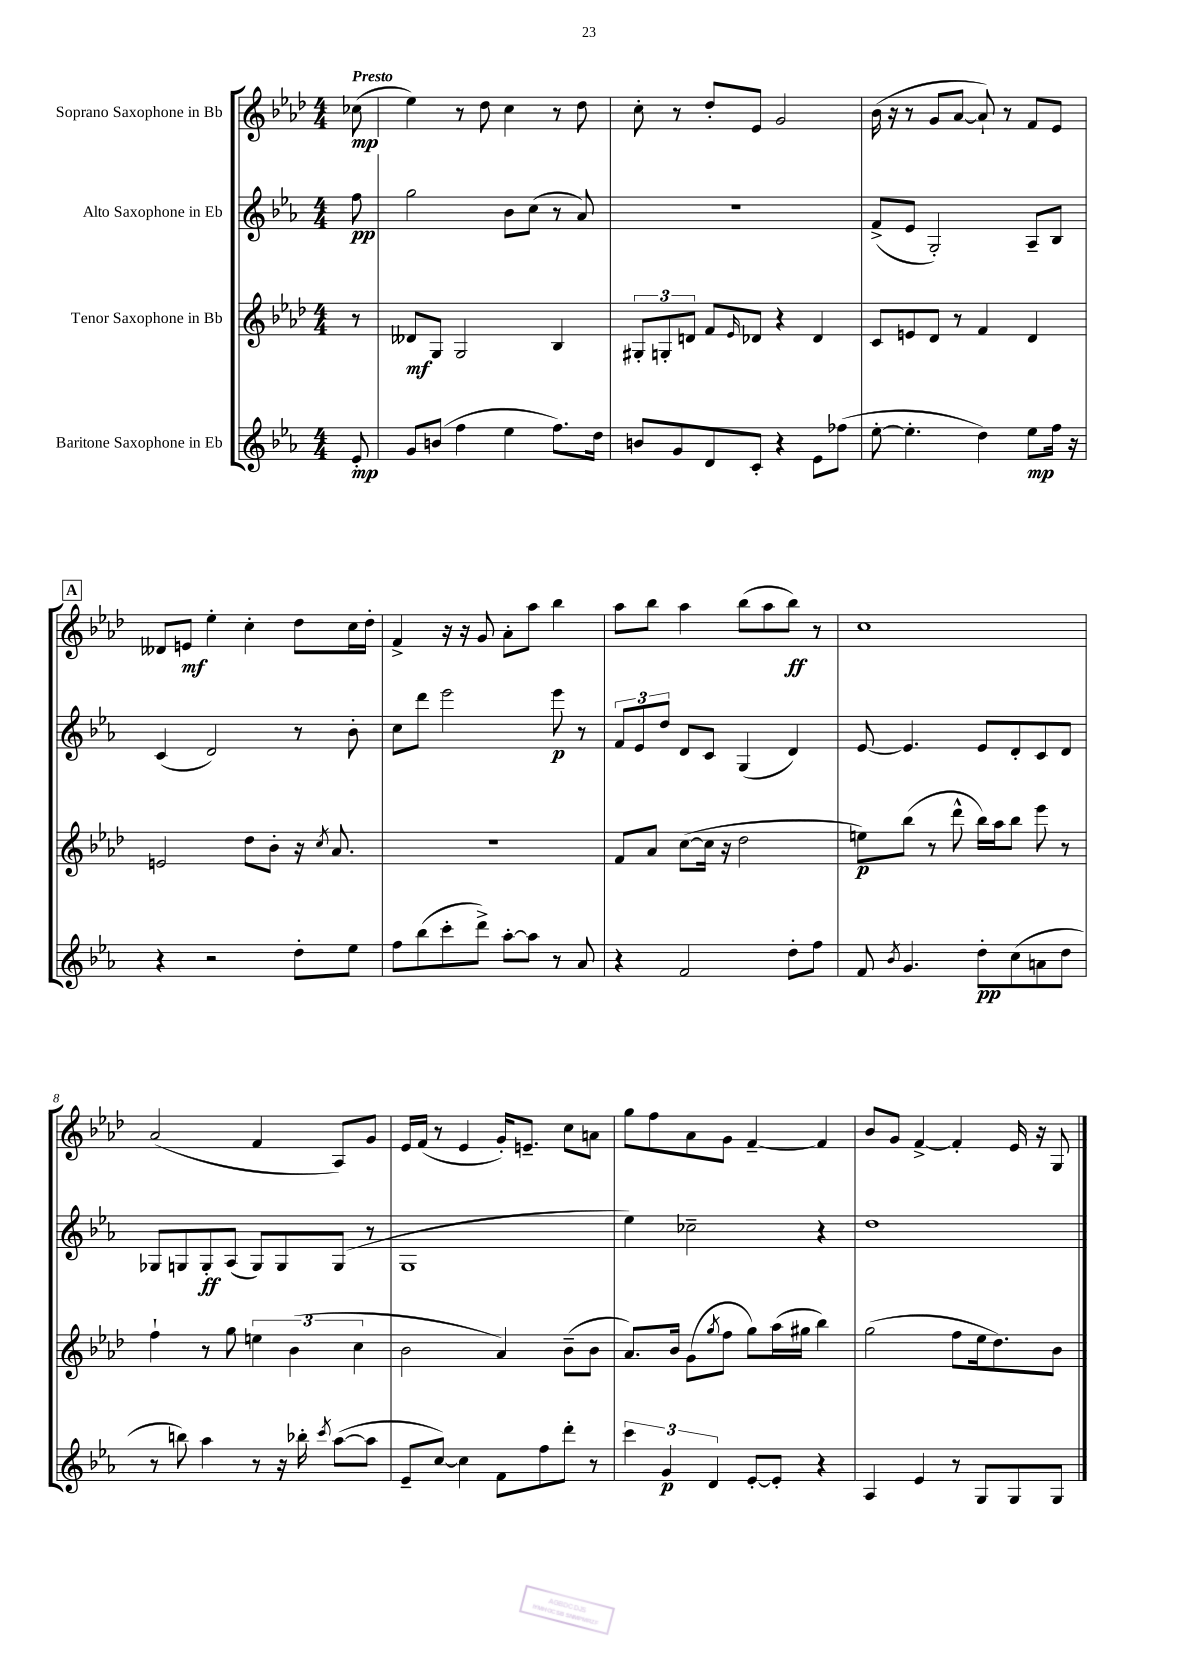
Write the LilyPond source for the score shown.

<<
\new StaffGroup <<
\new Staff = "s0" \with { instrumentName = "Soprano Saxophone in Bb" } {
    \clef treble \key aes \major \numericTimeSignature \time 4/4 \partial 8 \tempo "Presto"
    ces''8\mp( |
    ees''4) r8 des''8 c''4 r8 des''8 |
    c''8-. r8 des''8-. ees'8 g'2 |
    bes'16( r16 r8 g'8 aes'8~ aes'8-!) r8 f'8 ees'8 |
    \mark \markup { \box "A" } deses'8 e'8\mf ees''4-. c''4-. des''8 c''16 des''16-. |
    f'4-> r16 r16 g'8 aes'8-. aes''8 bes''4 |
    aes''8 bes''8 aes''4 bes''8( aes''8 bes''8\ff) r8 |
    c''1 |
    aes'2( f'4 aes8) g'8 |
    ees'16 f'16( r8 ees'4 g'16-.) e'8.-- c''8 a'8 |
    g''8 f''8 aes'8 g'8 f'4~-- f'4 |
    bes'8 g'8 f'4~-> f'4-. ees'16 r16 g8 \bar "|." |
}
\new Staff = "s1" \with { instrumentName = "Alto Saxophone in Eb" } {
    \clef treble \key ees \major \numericTimeSignature \time 4/4 \partial 8
    f''8\pp |
    g''2 bes'8 c''8( r8 aes'8) |
    R1 |
    f'8->( ees'8 g2-.) aes8-- bes8 |
    \mark \markup { \box "A" } c'4( d'2) r8 bes'8-. |
    c''8 d'''8 ees'''2 ees'''8\p r8 |
    \tuplet 3/2 { f'8 ees'8 d''8 } d'8 c'8 g4( d'4) |
    ees'8~ ees'4. ees'8 d'8-. c'8 d'8 |
    ges8 g8 g8-.\ff aes8( g8) g8 g8( r8 |
    g1 |
    ees''4) ces''2-- r4 |
    d''1 \bar "|." |
}
\new Staff = "s2" \with { instrumentName = "Tenor Saxophone in Bb" } {
    \clef treble \key aes \major \numericTimeSignature \time 4/4 \partial 8
    r8 |
    deses'8\mf g8 g2 bes4 |
    \tuplet 3/2 { gis8-. g8-. d'8 } f'8 \grace { ees'16 } des'8 r4 des'4 |
    c'8 e'8 des'8 r8 f'4 des'4 |
    \mark \markup { \box "A" } e'2 des''8 bes'8-. r16 \acciaccatura { c''8 } aes'8. |
    R1 |
    f'8 aes'8 c''8~( c''16 r16 des''2 |
    e''8\p) bes''8( r8 des'''8-^ bes''16) aes''16 bes''8 ees'''8 r8 |
    f''4-! r8 g''8 \tuplet 3/2 { e''4 bes'4( c''4 } |
    bes'2 aes'4) bes'8--( bes'8 |
    aes'8.) bes'16 g'8( \acciaccatura { g''8 } f''8 g''8) aes''16( gis''16 bes''4) |
    g''2( f''8 ees''16 des''8.) bes'8 \bar "|." |
}
\new Staff = "s3" \with { instrumentName = "Baritone Saxophone in Eb" } {
    \clef treble \key ees \major \numericTimeSignature \time 4/4 \partial 8
    ees'8-.\mp |
    g'8 b'8( f''4 ees''4 f''8.) d''16 |
    b'8 g'8 d'8 c'8-. r4 ees'8 fes''8( |
    ees''8~-. ees''4.-. d''4) ees''8\mp f''16 r16 |
    \mark \markup { \box "A" } r4 r2 d''8-. ees''8 |
    f''8 bes''8( c'''8-. d'''8->) aes''8~-. aes''8 r8 aes'8 |
    r4 f'2 d''8-. f''8 |
    f'8 \acciaccatura { bes'8 } g'4. d''8-.\pp c''8( a'8 d''8 |
    r8 b''8) aes''4 r8 r16 bes''16-. \acciaccatura { c'''8 } aes''8~( aes''8 |
    ees'8-- c''8~) c''4 f'8 f''8 d'''8-. r8 |
    \tuplet 3/2 { c'''4 g'4\p d'4 } ees'8~-. ees'8-. r4 |
    aes4 ees'4 r8 g8 g8 g8 \bar "|." |
}
>>
>>
